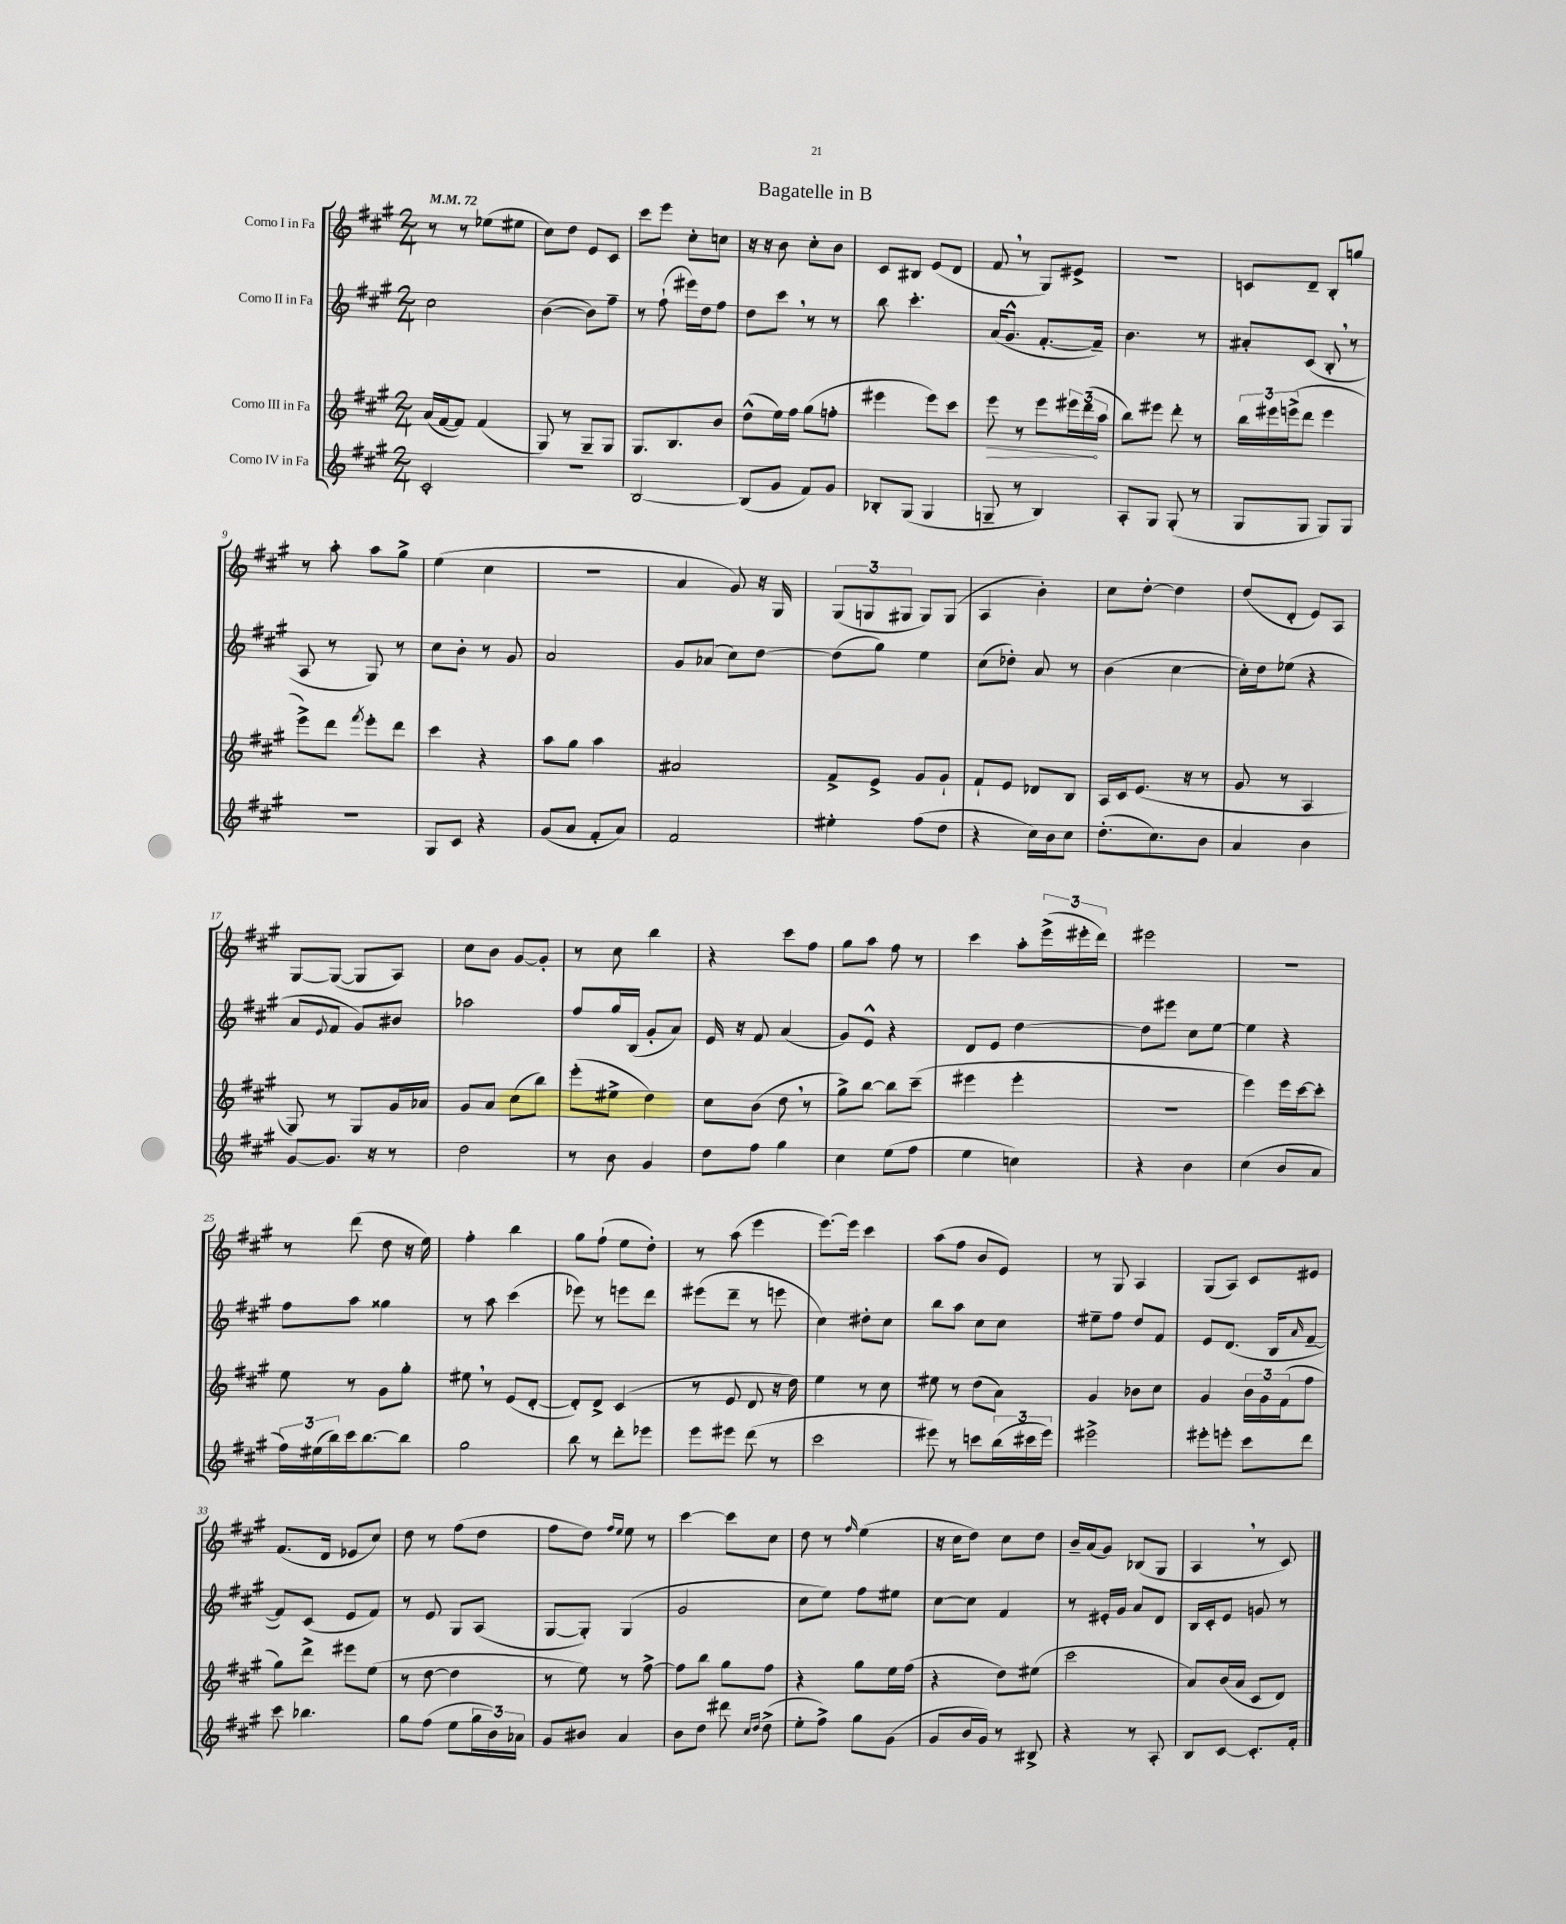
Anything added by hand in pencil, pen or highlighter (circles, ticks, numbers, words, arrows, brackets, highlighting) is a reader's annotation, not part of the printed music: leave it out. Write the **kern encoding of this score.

**kern	**kern	**dynam	**kern	**kern
*part4	*part3	*part3	*part2	*part1
*staff4	*staff3	*staff3	*staff2	*staff1
*I"Corno IV in Fa	*I"Corno III in Fa	*	*I"Corno II in Fa	*I"Corno I in Fa
*clefG2	*clefG2	*	*clefG2	*clefG2
*k[f#c#g#]	*k[f#c#g#]	*	*k[f#c#g#]	*k[f#c#g#]
*M2/4	*M2/4	*	*M2/4	*M2/4
*MM72	*MM72	*	*MM72	*MM72
=1	=1	=1	=1	=1
2c#'/	(16a/LL	.	2cc#\	8r
.	[16f#/J	.	.	.
.	8f#/J])	.	.	8r
.	(4f#/	.	.	(8ee-X\L
.	.	.	.	8ee#X\J
=2	=2	=2	=2	=2
2r	8G#/)	.	([4b\	8cc#\L)
.	8r	.	.	8dd\J
.	8G#~/L	.	8b\L])	8e/L
.	8G#/J	.	8ff#~\J	8c#/J
=3	=3	=3	=3	=3
[2B/	8.G#/L	.	8r	8ccc#\L
.	.	.	(8ff#`\	8eee\J
.	8.B/	.	.	.
.	.	.	16eee#X\LL)	8cc#'\L
.	.	.	16dd\J	.
.	8b/J	.	8ff#\J	8ccn\J
=4	=4	=4	=4	=4
(8B/L]	(8dd^^\L	.	8dd\L	16r
.	.	.	.	16r
8g#/J	16ee\L)	.	8ccc#,\J	8b\
.	16ff#\JJ	.	.	.
8f#/L)	(8gg#\L	.	8r	8cc#'\L
8g#/J	8ffn'\J	.	8r	8b\J
=5	=5	=5	=5	=5
8B-X'/L	4eee#X\	.	8bb\	8c#/L
(8G#/J	.	.	4.ccc#'\	8B#X/J
4G#/	8eee#\L)	.	.	(8e/L
.	8ccc#\J	.	.	8d/J
=6	=6	=6	=6	=6
!	!	!LO:HP:b	!	!
8Gn~/	8eee\	>	(16a/KL	8f#,/
.	.	.	8.g#^^/J	.
8r	8r	.	.	8r
4B/)	8eee\L	.	[8.f#'/L	8G#/L)
.	24eee#X\L	.	.	8e#X^/J
.	(24ddd\	.	.	.
.	.	.	16f#~/Jk])	.
.	24aa\JJ	]	.	.
=7	=7	=7	=7	=7
8A'/L	8bb\L)	.	4.b\	2r
8G#/J	8eee#X\J	.	.	.
(8G#'/	8ddd'\	.	.	.
8r	8r	.	8r	.
=8	=8	=8	=8	=8
8G#/L	24bb\LL	.	8a#X'/L	8cn/L
.	24eee#X\	.	.	.
.	(24eeen^\J	.	.	.
8G#/J	8ddd\J	.	(8c#/J	8d~/J
8G#/L)	4eee\	.	8B',/	8B'/L
8G#/J	.	.	8r	8ggn/J
!!LO:LB:g=z
=9	=9	=9	=9	=9
2r	8eee^\L)	.	8A/	8r
.	8ddd\J	.	8r	8aa'\
.	8qfff#/	.	.	.
.	8eee'\L	.	8G#/)	8aa\L
.	8ddd\J	.	8r	8gg#^\J
=10	=10	=10	=10	=10
8G#/L	4ccc#\	.	8cc#\L	(4ee\
8c#/J	.	.	8b'\J	.
4r	4r	.	8r	4cc#\
.	.	.	8g#/	.
=11	=11	=11	=11	=11
(8g#/L	8aa\L	.	2a/	2r
8a/J	8gg#\J	.	.	.
8f#'/L	4aa\	.	.	.
8a/J)	.	.	.	.
=12	=12	=12	=12	=12
2f#/	2a#X/	.	8g#/L	4a/
.	.	.	(8a-X/J	.
.	.	.	8cc#\L)	8g#/)
.	.	.	[8dd\J	16r
.	.	.	.	16G#/
=13	=13	=13	=13	=13
4ee#X'\	8f#^/L	.	(8dd\L]	(12G#/L
.	.	.	.	12Gn/
.	8e^/J	.	8gg#\J)	.
.	.	.	.	12G#X/J
(8ff#\L	8g#/L	.	4ee\	8G#/L)
8dd\J	8g#`/J	.	.	(8G#/J
=14	=14	=14	=14	=14
4r	8f#`/L	.	(8cc#\L	4A/
.	8e/J	.	8dd-X'\J)	.
16cc#\LL)	8d-X/L	.	8a/	4b'\)
16b\J	.	.	.	.
8cc#\J	8B/J	.	8r	.
=15	=15	=15	=15	=15
(8.dd'\L	16A/LL	.	(4b\	8cc#\L
.	16c#/J	.	.	.
.	(8.e/J	.	.	[8dd'\J
8.cc#\)	.	.	.	.
.	.	.	[4cc#\	4dd\]
.	16r	.	.	.
8b\J	8r	.	.	.
=16	=16	=16	=16	=16
4a/	8g#/	.	16cc#'\LL])	(8dd/L
.	.	.	16dd\J	.
.	8r	.	(8ee-X\J	8d'/J
4b\	4A/	.	4r	8e/L)
.	.	.	.	8A/J
!!LO:LB:g=z
=17	=17	=17	=17	=17
[8g#/L	8G#/)	.	8a/L	[8G#/L
.	.	.	8qqe/	.
8.g#/J]	8r	.	8f#/J	(8G#/J_
.	8G#/L	.	8g#/L)	8G#/L]
16r	.	.	.	.
8r	16g#/L	.	8b#X/J	8A/J)
.	16a-X/JJ	.	.	.
=18	=18	=18	=18	=18
2dd\	8g#/L	.	2aa-X\	8cc#\L
.	8a/J	.	.	8b\J
.	(8cc#\L	.	.	[8g#/L
.	8bb\J)	.	.	8g#'/J]
=19	=19	=19	=19	=19
8r	(8eee'\L	.	8ff#/L	8r
8b\	8ee#X^\J	.	16gg#/L	8cc#\
.	.	.	(16B/JJ	.
4g#/	4dd\)	.	8g#'/L	4bb\
.	.	.	8a/J)	.
=20	=20	=20	=20	=20
8dd\L	8cc#\L	.	16e/	4r
.	.	.	16r	.
8ff#\J	(8b\J	.	8f#/	.
4gg#\	8dd,\	.	(4a/	8ccc#\L
.	8r	.	.	8ff#\J
=21	=21	=21	=21	=21
4cc#\	8gg#^\L)	.	8g#/L)	8gg#\L
.	[8bb\J	.	8e^^/J	8aa\J
(8ee\L	8bb\L]	.	4r	8ff#\
8ff#\J	(8ccc#~\J	.	.	8r
=22	=22	=22	=22	=22
4ee\	4eee#X\	.	8d/L	4ccc#\
.	.	.	8e/J	.
4ccn\)	4eee#'\	.	[4dd\	8aa'\L
.	.	.	.	(24eee^\L
.	.	.	.	24eee#X'\
.	.	.	.	24ddd\JJ)
=23	=23	=23	=23	=23
4r	2r	.	8dd\L]	2eee#X\
.	.	.	8eee#X\J	.
4b\	.	.	8cc#\L	.
.	.	.	[8ee\J	.
=24	=24	=24	=24	=24
(4cc#\	4eee\)	.	4ee\]	2r
8b/L	16eee\LL	.	4r	.
.	[16ccc#\J	.	.	.
8a/J	8ccc#'\J]	.	.	.
!!LO:LB:g=z
=25	=25	=25	=25	=25
24ff#\LL)	8ee\	.	8ff#\L	8r
(24ee#X\	.	.	.	.
24bb\)	.	.	.	.
16ccc#\J	8r	.	8aa\J	(8ddd\
[8.bb\	.	.	.	.
.	8g#\L	.	4gg##X\	8dd\
8bb\J]	8gg#'\J	.	.	16r
.	.	.	.	16ee\)
=26	=26	=26	=26	=26
2gg#\	8ee#X,\	.	8r	4ff#'\
.	8r	.	8aa\	.
.	(8e/L	.	(4ccc#\	4bb\
.	[8d'/J	.	.	.
=27	=27	=27	=27	=27
8bb\	8d'/L])	.	8eee-X\)	8gg#\L
8r	8d^/J	.	8r	(8ff#`\J
8ddd'\L	(4c#/	.	8eeen\L	8ee\L
8eee-X\J	.	.	8ddd\J	8dd'\J)
=28	=28	=28	=28	=28
8eee\L	8r	.	(8eee#X\L	8r
8eee#X\J	8e/	.	8ddd~\J	(8aa\
(8ddd\	8d/	.	8r	4eee\
8r	16r	.	8eeen\	.
.	16dd\)	.	.	.
=29	=29	=29	=29	=29
2ccc#\	4ee\	.	4cc#\)	[8.eee\L)
.	.	.	.	16eee\Jk]
.	8r	.	8dd#X'\L	4ccc#\
.	8cc#\	.	8cc#\J	.
=30	=30	=30	=30	=30
8eee#X\)	8ee#X\	.	8bb\L	(8aa\L
8r	8r	.	8aa\J	8ff#\J
8cccn\L	(8dd\L	.	8cc#\L	8b/L
(24bb\L	8a\J)	.	8cc#\J	8e/J)
24ccc#X\	.	.	.	.
24eee#\JJ)	.	.	.	.
=31	=31	=31	=31	=31
2eee#X^\	4g#/	.	8ee#X~\L	8r
.	.	.	8ff#\J	8G#/
.	8b-X\L	.	8dd/L	4A/
.	8cc#\J	.	8f#/J	.
=32	=32	=32	=32	=32
8eee#X'\L	4g#/	.	8e/L	(8G#/L
8eeen'\J	.	.	(8.d/J	8A/J)
8ccc#\L	24b\LL	.	.	8c#/L
.	24g#\	.	.	.
.	.	.	16B/KL	.
.	(24f#\J	.	.	.
.	.	.	16qqa/	.
8ddd\J	8ff#\J	.	[8f#~/J	8e#X/J
!!LO:LB:g=z
=33	=33	=33	=33	=33
8ccc#\	8gg#\L)	.	8f#/L])	(8.f#/L
4.bb-X\	8ddd^\J	.	(8c#/J	.
.	.	.	.	16d/Jk
.	8eee#X\L	.	8e/L	8e-X/L
.	(8ee\J	.	8f#/J)	8cc#/J)
=34	=34	=34	=34	=34
8gg#\L	8r	.	8r	8dd\
(8ff#\J	[8dd\	.	8e/	8r
8ee\L	4dd\]	.	8G#/L	(8ff#\L
24gg#\L	.	.	(8A/J	8dd\J
24b\)	.	.	.	.
24a-X\JJ	.	.	.	.
=35	=35	=35	=35	=35
8g#/L	8r	.	[8G#/L	8ff#\L
8b#X/J	8ee\)	.	8G#'/J])	8dd\J)
.	.	.	.	16qqff#/LL
.	.	.	.	16qqee/JJ
4a/	8r	.	(4G#/	8ee\
.	[8ff#^\	.	.	8r
=36	=36	=36	=36	=36
8b\L	8ff#\L]	.	2g#/	[4ccc#\
8dd\J	8bb\J	.	.	.
8ddd#X\	8gg#\L	.	.	8ccc#\L]
16qqcc#/LL	.	.	.	.
16qqdd/JJ	.	.	.	.
(8dd^\	8ff#\J	.	.	8cc#\J
=37	=37	=37	=37	=37
8ee'\L	4r	.	8cc#\L	8dd\
8ff#^\J)	.	.	8ee\J)	8r
.	.	.	.	16qqff#/
8gg#\L	8gg#\L	.	8ff#\L	(4ee\
(8g#\J	16ee\L	.	8ee#X\J	.
.	(16ff#\JJ	.	.	.
=38	=38	=38	=38	=38
8g#/L	4r	.	[8cc#\L	16r
.	.	.	.	16cc#\KL
16b/L	.	.	8cc#\J]	8dd\J)
16g#/JJ)	.	.	.	.
8r	8dd\L)	.	4f#/	8cc#\L
8B#X^/	(8ee#X\J	.	.	8dd\J
=39	=39	=39	=39	=39
4r	2ccc#\	.	8r	16b~/LL
.	.	.	.	(16a/J
.	.	.	16e#X'/LL	8g#/J)
.	.	.	16g#/JJ	.
8r	.	.	8a/L	(8B-X/L
8A'/	.	.	8d/J	8G#/J
=40	=40	=40	=40	=40
8B/L	8a/L)	.	16B/LL	4A,/
.	.	.	16c#'/J	.
[8c#/J	(16b/L	.	8e/J	.
.	16a/JJ	.	.	.
8.c#'/L]	8c#/L	.	8gn/	8r
.	8d/J)	.	8r	8c#/)
16f#'/Jk	.	.	.	.
==	==	==	==	==
*-	*-	*-	*-	*-
